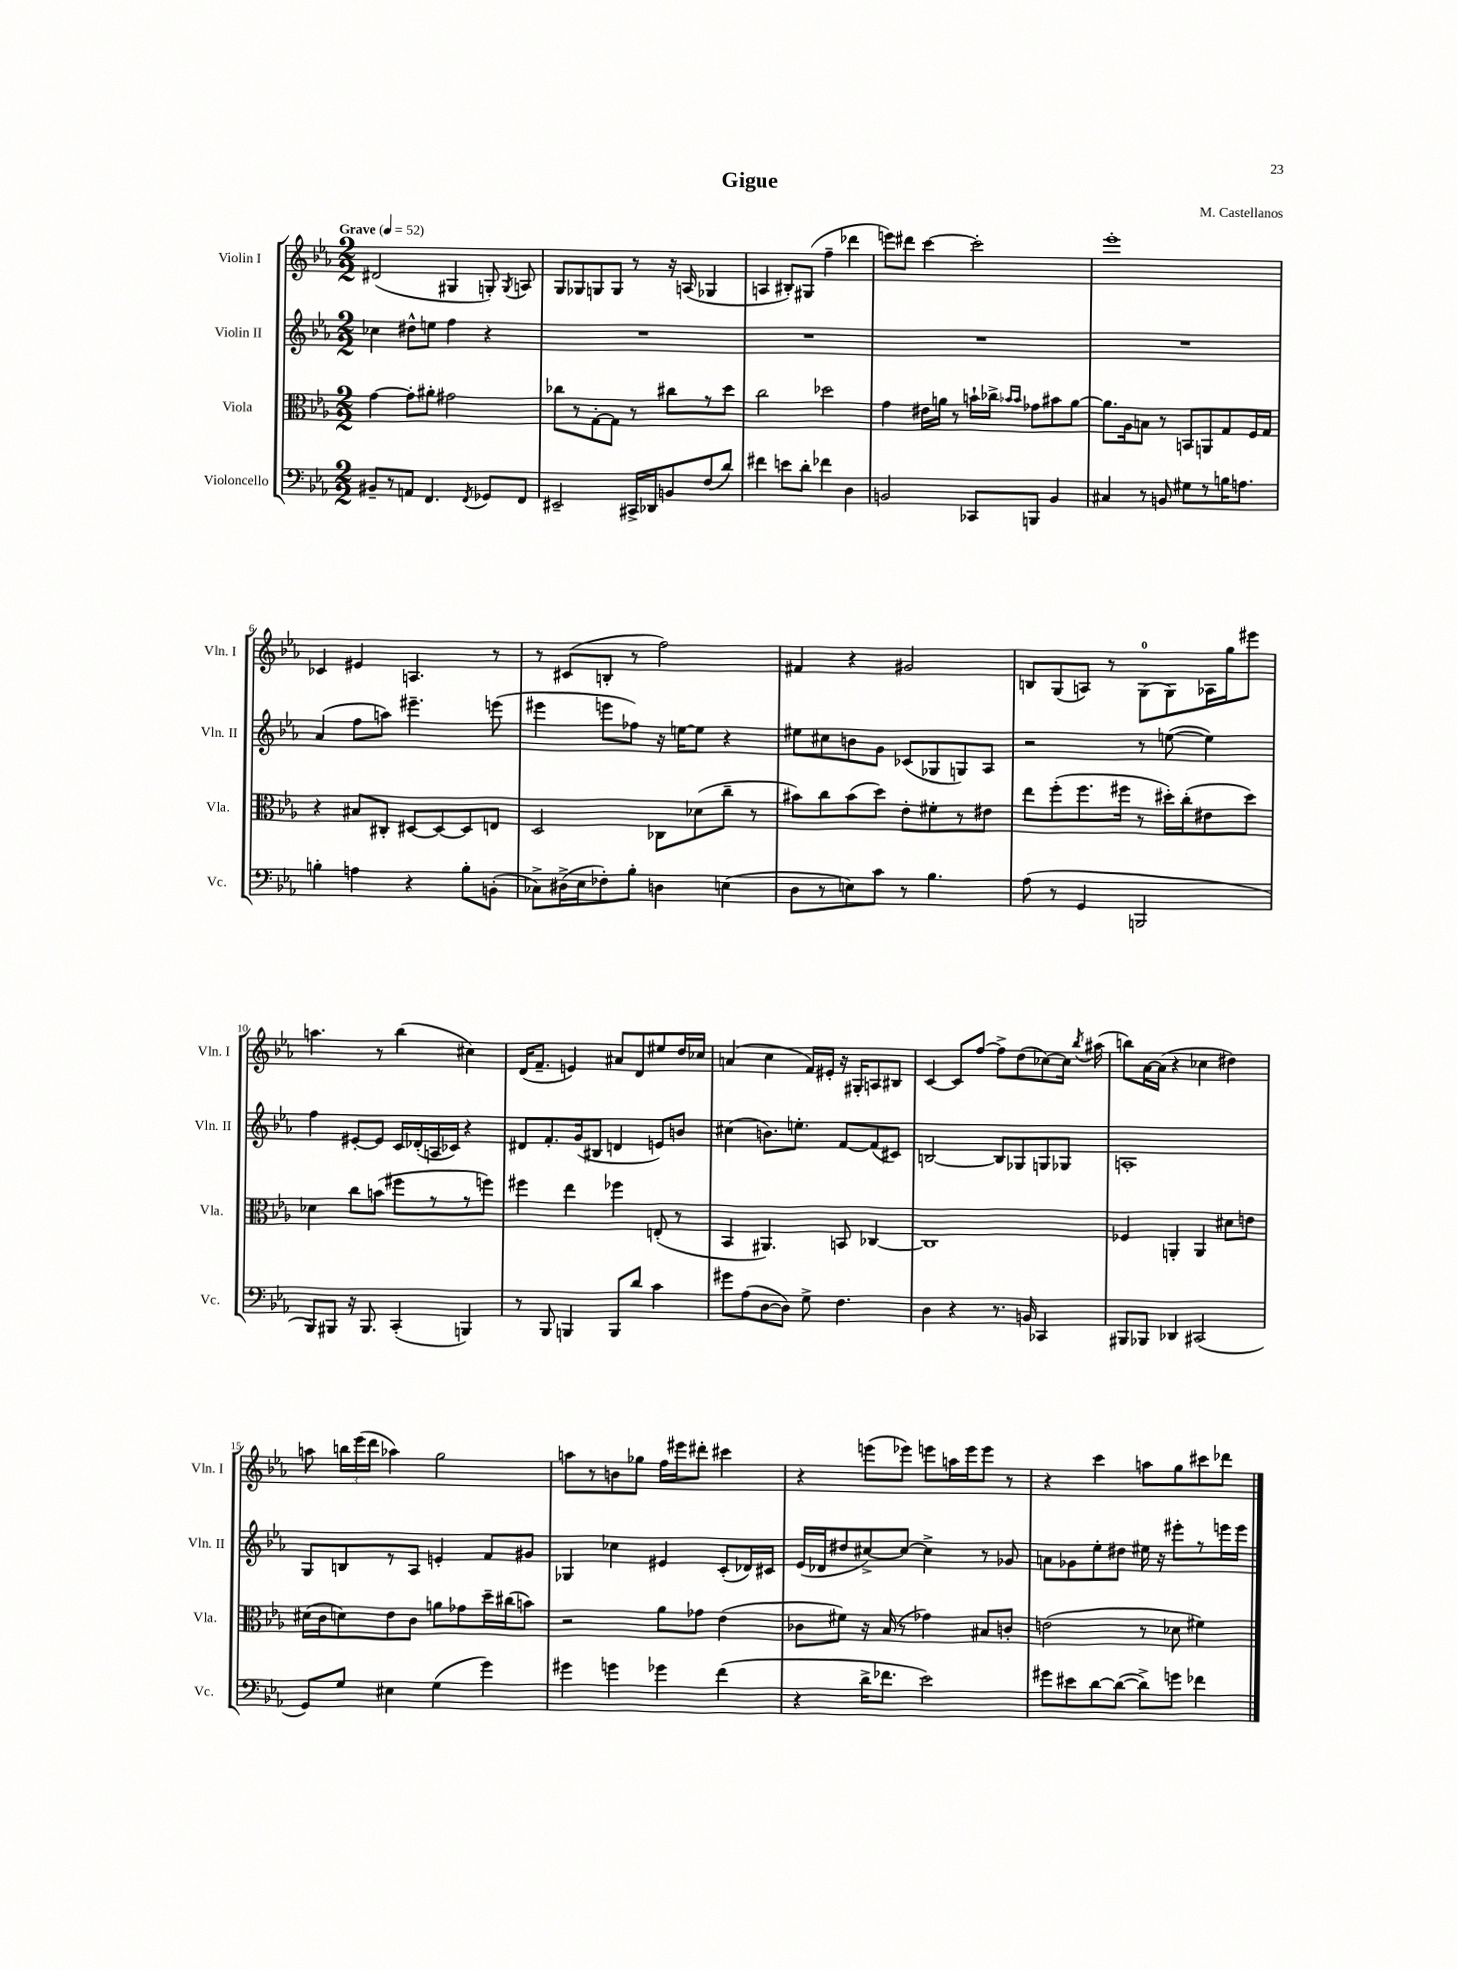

**kern	**kern	**kern	**kern
*part4	*part3	*part2	*part1
*staff4	*staff3	*staff2	*staff1
*I"Violoncello	*I"Viola	*I"Violin II	*I"Violin I
*I'Vc.	*I'Vla.	*I'Vln. II	*I'Vln. I
*clefF4	*clefC3	*clefG2	*clefG2
*k[b-e-a-]	*k[b-e-a-]	*k[b-e-a-]	*k[b-e-a-]
*M2/2	*M2/2	*M2/2	*M2/2
*MM52	*MM52	*MM52	*MM52
=1	=1	=1	=1
!	!	!	!LO:TX:a:B:t=Grave
8BB#X~/L	[4g\	4cc-X\	(2d#X/
8r	.	.	.
8AAn/J	8g'\L]	8dd#X^^\L	.
4.FF/	8a#X'\J	8een\J	.
.	2g#X\	4ff\	4G#X/
8qFF/	.	.	.
8GG-X/L	.	4r	8Gn'/)
.	.	.	8qG/
8FF/J	.	.	8An/
=2	=2	=2	=2
2EE#X~/	8cc-X\L	1r	8G/L
.	8r	.	8G-X/
.	[8G'\	.	8Gn/
.	8G\J]	.	8G/J
16CC#X^/LL	8r	.	8r
16DD-X/J	.	.	.
8BBn/	8cc#X\L	.	16r
.	.	.	(16An/
(8F/	8r	.	4G-X/
8d/J)	8dd\J	.	.
=3	=3	=3	=3
4f#X\	2cc\	1r	4An/
8en\L	.	.	8B#X'/L)
8d'\J	.	.	(8G#X/J
4f-X\	2dd-X\	.	4ff~\
4D\	.	.	4ddd-X\
=4	=4	=4	=4
2BBn/	4g\	1r	8eeen\L)
.	.	.	8ddd#X\J
.	16e#X\LL	.	[4ccc\
.	16an\JJ	.	.
.	8r	.	.
8CC-X/L	16bn`\LL	.	2ccc'\]
.	16cc-X^\JJ	.	.
.	16qqb-X/LL	.	.
.	16qqb-/JJ	.	.
8BBBn/J	8g-X\L	.	.
4BB/	8b#X\	.	.
.	[8a\J	.	.
=5	=5	=5	=5
4C#X/	8.a\L]	1r	1eee-'
.	16A-\k	.	.
8r	8Bn\J	.	.
8BBn/	8r	.	.
8G#X\L	8BBn/L	.	.
8r	8AAn/	.	.
16Bn\K	8G/	.	.
8.An\J	.	.	.
.	16F/L	.	.
.	16G/JJ	.	.
!!LO:LB:g=z
=6	=6	=6	=6
4Bn'\	4r	(4a-/	4c-X/
4An\	8B#X/L	8ff\L	4e#X/
.	8C#X'/J	8aan\J)	.
4r	[8D#X/L	4.eee#X~\	4.An/
.	8D#/_	.	.
8B'\L	8D#/]	.	.
(8BBn'\J	8En/J	(8eeen\	8r
=7	=7	=7	=7
8C-X^\L)	2D/	4eee#X\	8r
(16D#X^\L	.	.	(8c#X/L
16E-\J	.	.	.
8F-X'\)	.	8eeen\L	8Bn'/J
8B-'\J	.	8ff-X\J)	8r
4Dn\	8C-X\L	16r	2ff\)
.	.	[16een\KL	.
.	(8d-X\	8ee\J]	.
(4En\	8cc~\J	4r	.
.	8r	.	.
=8	=8	=8	=8
8D\L	8b#X\L)	8ee#X\L	4f#X/
8r	8cc\	8cc#X\	.
8En\)	(8b#\	8bn\	4r
8c\J	8dd\J)	8g\J	.
8r	8e-'\L	(8c-X/L	2g#X/
4.B-\	8f#X'\	8G-X/	.
.	8r	8Gn/)	.
.	8e#X\J	8A-/J	.
=9	=9	=9	=9
(8A-\	8ee-\L	2r	8Bn/L
8r	(8ff'\	.	(8G/
4GG/	8.ff\	.	8An/J)
.	.	.	8r
.	16ff#X\Jk	.	.
2BBBn/	8r	8r	(8G\L
.	16dd#X'\LL)	([8een\	8G\)
.	(16cc'\J	.	.
.	8e#X\	4ee\])	16A-X\L
.	.	.	16gg\J
.	8dd#\J)	.	8eee#X\J
!!LO:LB:g=z
=10	=10	=10	=10
8BBB-/L)	4d-X\	4ff\	4.aan\
8BBB#X/J	.	.	.
16r	8cc\L	[8e#X'/L	.
8.BBB#/	.	.	.
.	(8bn\J	8e#/J]	8r
(4CC'/	8ff#X\L	16c/LL	(4bb-\
.	.	(16d-X'/	.
.	8r	16An/	.
.	.	16c-X/JJ)	.
4BBBn/)	8r	4r	4cc#X\)
.	8ffn\J)	.	.
=11	=11	=11	=11
8r	4ff#X\	8d#X/L	(16d/KL
.	.	.	8.f~/J
8BBB-/	.	8.f'/	.
4BBBn/	4ee-\	.	4en/)
.	.	(16g/k	.
.	.	8B#X/J	.
8BBB/L	4ff-X\	4dn/	8a#X/L
8d/J	.	.	8d/
4c\	(8En'/	8en/L)	8ee#X/
.	8r	8bn/J	16dd/L
.	.	.	16cc-X/JJ
=12	=12	=12	=12
8g#X\L	4BB-/	(4cc#X\	(4an/
(8A-\	.	.	.
[8D\	4.AA#X/)	8.bn\L)	4cc\
8D\J])	.	.	.
.	.	8.een'\J	.
8G^\	.	.	16f/LL)
.	.	.	16e#X'/JJ
4.F\	8BBn/	[8f/L	16r
.	.	.	16G#X'/KL
.	[4C-X/	(8f/]	8An/
.	.	8c#X/J)	8B#X/J
=13	=13	=13	=13
4D\	1C-]	[2Bn/	[4c/
4r	.	.	8c/L]
.	.	.	[8ff/J
8.r	.	8B/L]	8ff^\L]
.	.	8G-X/	(8dd\
16BBn/	.	.	.
4CC-X/	.	8Gn/	[8cc-X\)
.	.	8G-X/J	16cc-\Jk]
.	.	.	8qbb-/
.	.	.	(16aa#X\
=14	=14	=14	=14
8BBB#X/L	4F-X/	1An'	8bbn\L)
8BBB-X/J	.	.	[16a-\L
.	.	.	(16a-\JJ]
4DD-X/	4AAn'/	.	4r
(2CC#X/	4AA/	.	4cc-X\
.	8d#X\L	.	4dd#X\)
.	8en\J	.	.
!!LO:LB:g=z
=15	=15	=15	=15
8GG/L)	(16d#X\LL	8G/L	8aan\
.	16c\J	.	.
8G/J	8dn\)	8Bn/	24bbn\LL
.	.	.	(24eee-\
.	.	.	24ddd\JJ
4E#X\	8e-\	8r	4aa-X\)
.	8c\J	8A-/J	.
(4G\	8an\L	4en'/	2gg\
.	8g-X\	.	.
4g\)	16dd~\L	8f/L	.
.	(16cc#X\J	.	.
.	8bn\J)	8g#X/J	.
=16	=16	=16	=16
4g#X\	2r	4G-X/	8aan\L
.	.	.	8r
4gn\	.	4cc-X\	8bn\
.	.	.	8gg-X\J
4g-X\	8a-\L	4e#X/	16ff\LL
.	.	.	16eee#X\J
.	8g-X\J	.	8ddd#X'\J
(4f\	(4e-\	(8c'/L	4ccc#X\
.	.	16d-X/L)	.
.	.	16c#X/JJ	.
=17	=17	=17	=17
4r	8c-X\L	(16e-/LL	4r
.	.	16d-X/J	.
.	8f#X\J)	8dd#X/	.
16d^\KL	16r	[8cc#X^/)	(8eeen\L
8.f-X\J	(16B-/	.	.
.	8r	8cc#/J_	8eee-X\J)
2e-\)	4g-X\)	4cc#^\]	8eeen\L
.	.	.	16aan\L
.	.	.	16eee\J
.	8B#X/L	8r	8eee\J
.	8cn'/J	8g-X/	8r
=18	=18	=18	=18
8g#X\L	(2en\	8an\L	4r
8e#X\	.	8g-X\	.
[8d\	.	8ee-'\	4ccc\
(8d\J_	.	8dd#X\J	.
8d^\L])	8r	16ee#X\	8aan\L
.	.	16r	.
8gn\J	8d-X\	8eee#X'\L	8gg\
4f-X\	4f#X\)	8r	8ccc#X\
.	.	16eeen\L	8ddd-X\J
.	.	16eee\JJ	.
==	==	==	==
*-	*-	*-	*-
